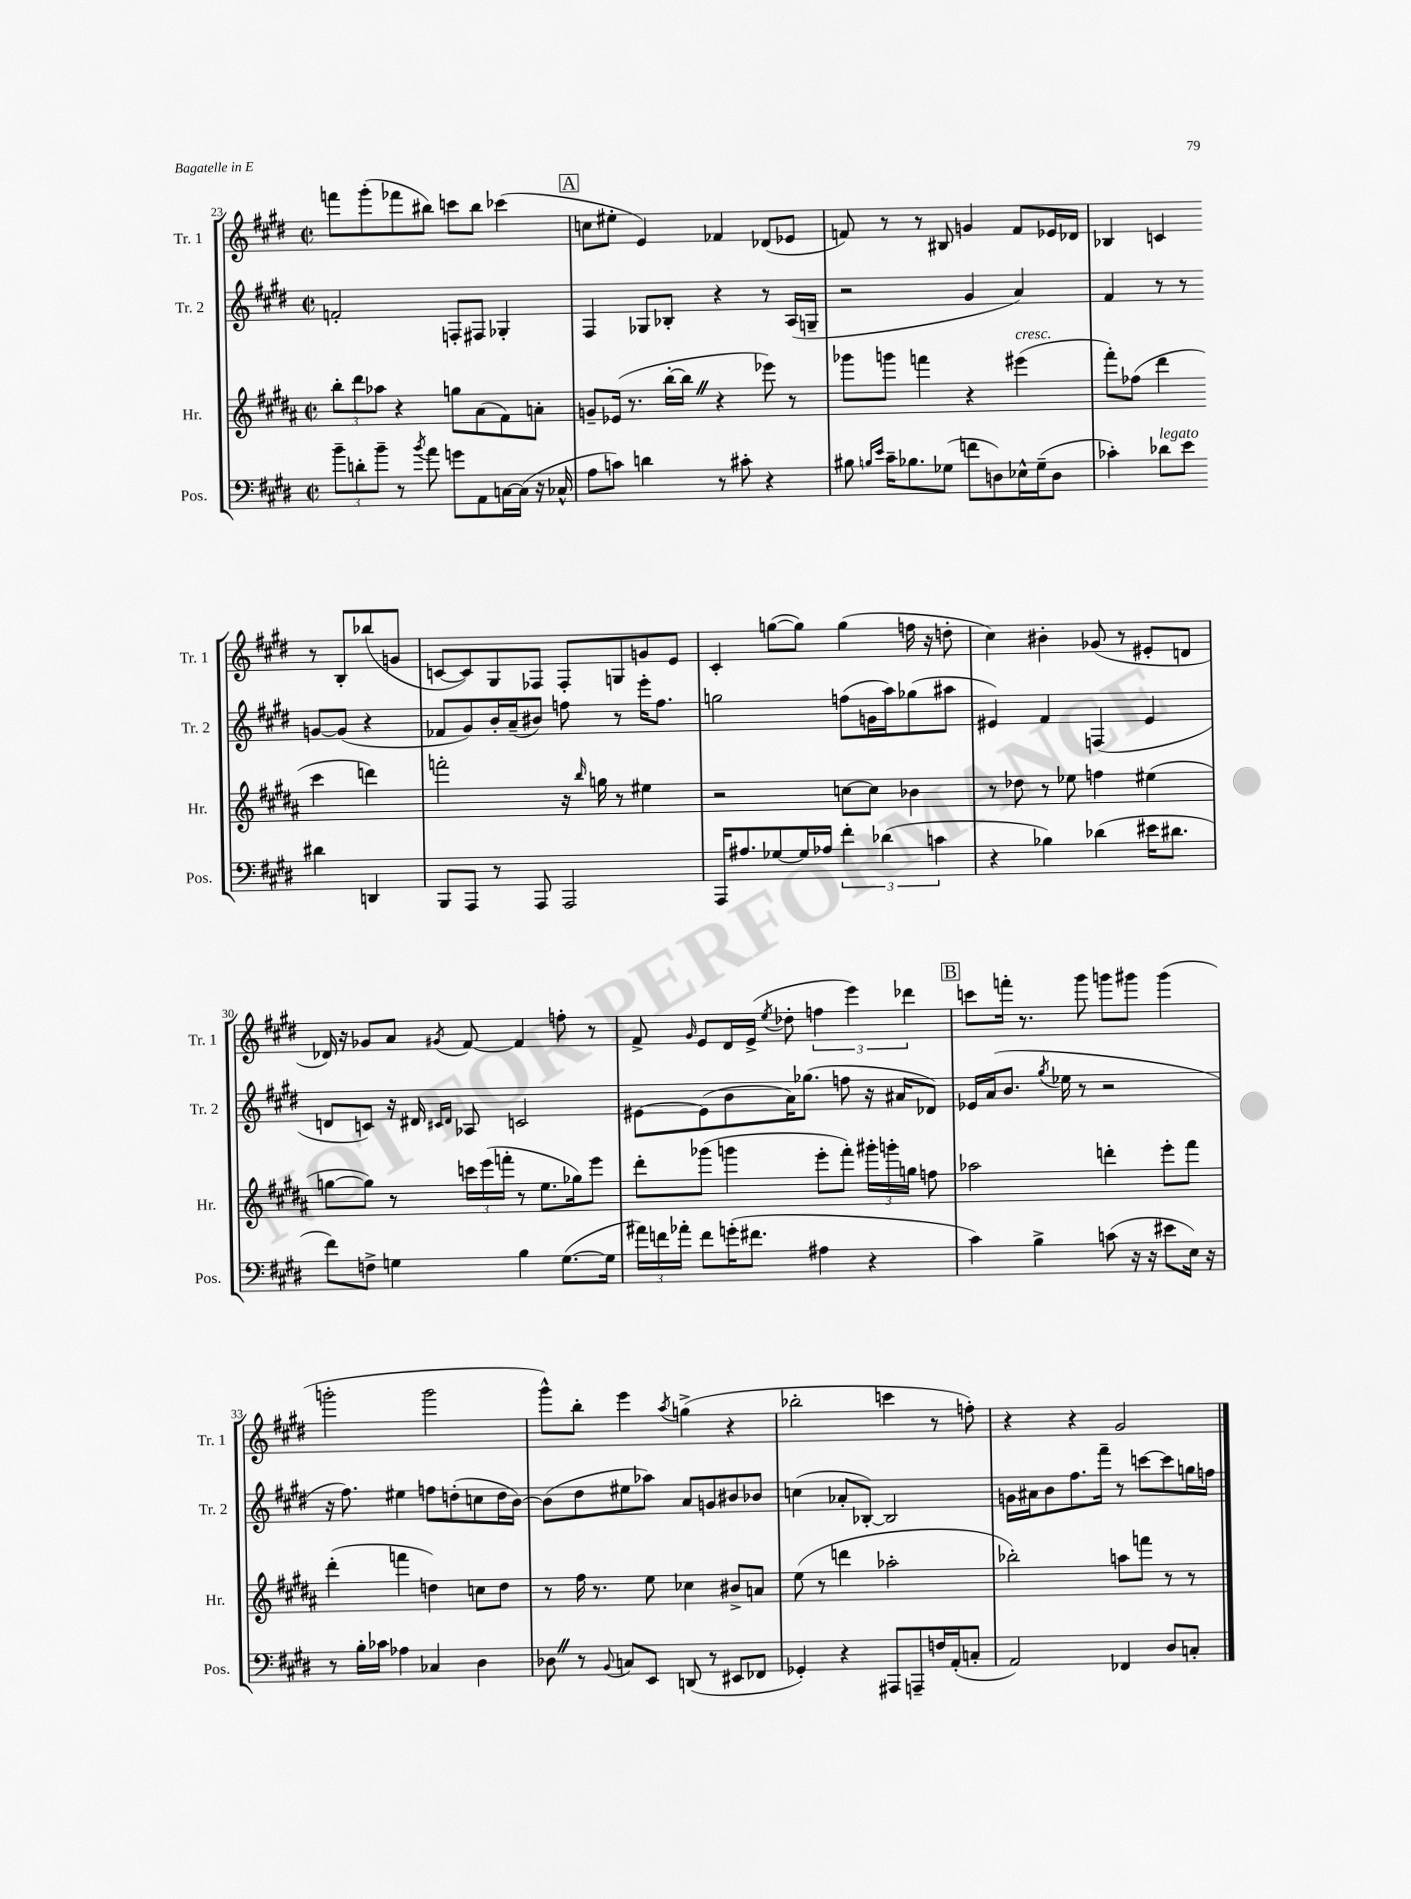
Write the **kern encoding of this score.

**kern	**kern	**kern	**kern
*staff4	*staff3	*staff2	*staff1
*clefF4	*clefG2	*clefG2	*clefG2
*k[f#c#g#d#]	*k[f#c#g#d#a#]	*k[f#c#g#d#]	*k[f#c#g#d#]
*M2/2	*M2/2	*M2/2	*M2/2
*met(c|)	*met(c|)	*met(c|)	*met(c|)
12b~\L	12bb'\L	2f'/	8fff\L
12d'\	12ddd#\	.	.
.	.	.	(8ggg#'\
12b~\J	12aa-\J	.	.
8r	4r	.	8fff-\
8qb/	.	.	.
8a\	.	.	8bb#\J)
8g\L	8gg\L	8F'/L	8ccc\L
8AA\	(8a#\	8F#/J	8bb#\J
[16C\L	8f#\)	4G-'/	(4ccc-\
(16C\]JJ	.	.	.
16r	8a'\J	.	.
16C-^^/	.	.	.
=	=	=	=
8A\L	8g~/L	4F#/	8cc\L
8c\J)	(16e-/Jk	.	8ee#'\J
.	8.r	.	.
4d\	.	8G-/L	4e/)
.	[16bb'\LL	8B-'/J	.
.	16bb\]JJ	.	.
8r	4r	4r	4f-/
8c#'\	.	.	.
4r	8eee-\)	8r	(8d-/L
.	8r	(16A/LL	8e-/J
.	.	16G~/JJ	.
=	=	=	=
8B#\	8ggg-\L	2r	8f/)
16qqB/LL	.	.	.
16qqe/JJ	.	.	.
16c#~\LK	8ggg\J	.	8r
8.B-\	.	.	.
.	4fff\	.	8r
(8G-\J	.	.	8B#/
8f\L	4r	4g#/	4g/
8D\)	.	.	.
16E-^^\L	(4eee#\	4a/)	8f/L
(16G-~\J	.	.	.
8D\J	.	.	16e-/L
.	.	.	16d-/JJ
=	=	=	=
4c-'\)	8fff#'\L)	4f#/	4B-/
.	(8ff-\J	.	.
8d-\L	4ddd#\	8r	4c/
8e\J	.	8r	.
4d#\	4ccc#\	[8g/L	8r
.	.	(8g/]J	8B-'/L
4DD/	4ddd\)	4r	(8bb-/
.	.	.	8g/J
=	=	=	=
8BBB/L	2fff'\	8f-/L	[8c/L
8AAA/J	.	8g#/)	8c/])
8r	.	16b'/L	8G#/
.	.	(16a~/J	.
8AAA/	.	8b#/J)	8F-/J
2AAA/	16r	8ff\	8F-'/L
.	16qqbb/	.	.
.	16gg\	.	.
.	8r	8r	8G/
.	4ee#\	16eee'\LK	8g/
.	.	8.ff\J	.
.	.	.	8e/J
=	=	=	=
16AAA/LK	2r	2gg\	4c#'/
8.A#/	.	.	.
[8G-/	.	.	([8gg\L
16G-/]L	.	.	8gg\]J)
16A-/JJ	.	.	.
6f#'\	[8cc\L	(8ff\L	(4gg\
.	8cc\]J	16g\L	.
(6d-\	.	.	.
.	.	16aa\J)	.
.	4b-\	(8gg-\	16ff\
.	.	.	16r
6c\	.	.	.
.	.	8aa#\J	8dd'\
=	=	=	=
4r	8r	4e#/)	4cc#\)
.	8dd-\	.	.
4B-\)	8r	4f#/	4b#'\
.	8ee-\	.	.
(4d-\	4ff\	(4F/	(8g-/
.	.	.	8r
16e#\LK	(4ee#\	4e#/	8e#'/L
8.d#\J	.	.	.
.	.	.	8d/J
=	=	=	=
8f#\L)	[8gg\L	8d/L	16d-/)
.	.	.	16r
8F^\J	8gg\]J)	8c/J)	8g-/L
4G\	8r	16r	8a/J
.	.	16d#/	.
.	.	16qqc#/LL	.
.	.	16qqd#/JJ	8qg#/
.	24ccc\LL	8A-/	[8f#/
.	(24eee\	.	.
.	24fff'\JJ	.	.
4B\	8r	2c/	4f#/]
.	8.ee\L	.	.
([8.G\L	.	.	8ff'\
.	16gg-\k)	.	.
.	8eee\J	.	8r
16G\]Jk	.	.	.
=	=	=	=
24a#\LL)	8ddd#'\L	[8e#\L	8f#^/
24f\	.	.	.
24a-'\JJ	.	.	.
.	.	.	16qqg#/
8f\L	(8ggg-\J	(8e#\]	8e/L
(16g'\K	4ggg\	8b\	16d#/L
8.f#\J	.	.	(16e^/JJ
.	.	.	8qee/
.	.	16a\K)	8dd-'\
.	.	(8.gg-\J	.
4A#\	8eee'\L	.	6ff\
.	8fff#'\J)	8ff\	.
.	.	.	6eee\)
4r	24ggg#'\LL	16r	.
.	24ggg'\	.	.
.	.	16a#/LK	.
.	24gg\JJ	.	6ddd-\
.	8ff\	8d-/J)	.
=	=	=	=
4c#\)	2aa-\	16e-/LL	8ccc\L
.	.	(16a/J	.
.	.	8.b/J	16fff'\Jk
.	.	.	8.r
4B^\	.	.	.
.	.	8qgg#/	.
.	.	16ee-\	.
.	.	8r	8ggg#\
(8c\	4ddd'\	2r	8ggg\L
16r	.	.	8ggg#\J
16r	.	.	.
8e#\L	8eee'\L	.	(4ggg#\
16E\Jk)	8fff#\J	.	.
16r	.	.	.
=	=	=	=
8r	(4ddd#'\	16r	2ggg'\
.	.	8.ff#\)	.
16B'\LL	.	.	.
16c-\JJ	.	.	.
4A-\	4fff\	4ee#\	.
4C-/	4dd\)	8ff\L	2ggg\
.	.	(8dd'\	.
4D#\	8cc\L	8cc\	.
.	8dd\J	16dd\L	.
.	.	[16b\JJ)	.
=	=	=	=
8D-\	8r	(8b\]L	8ggg#^^\L)
8r	16ff#\	8dd#\	8bb'\J
.	8.r	.	.
8qqBB/	.	.	.
8C/L	.	8ee#\	4eee\
8EE/J	8ee\	8aa-\J)	.
.	.	.	8qaa/
(8DD/	4cc-\	8a/L	(4gg^\
8r	.	8g/	.
8EE#/L	8b#^/L	8b#/	4r
8FF-/J	8a/J	8b-/J	.
=	=	=	=
4GG-'/)	(8ee\	(4cc\	2bb-'\
.	8r	.	.
4r	4ddd\	8a-'/L	.
.	.	[8B-'/J)	.
8AAA#/L	2aa-'\	2B-/]	4ccc\
8AAA~/	.	.	.
16F/L	.	.	8r
(16AA'/J	.	.	.
8C'/J	.	.	8ff'\)
=	=	=	=
2AA/)	2bb-'\)	16g\LL	4r
.	.	16a#\J	.
.	.	8b\	.
.	.	8.ff#\	4r
.	.	16fff#~\Jk	.
4FF-/	8aa\L	8r	2g#/
.	8fff\J	[8ccc\L	.
8D#/L	8r	8ccc\]	.
8C'/J	8r	16gg\L	.
.	.	16ff\JJ	.
==	==	==	==
*-	*-	*-	*-
